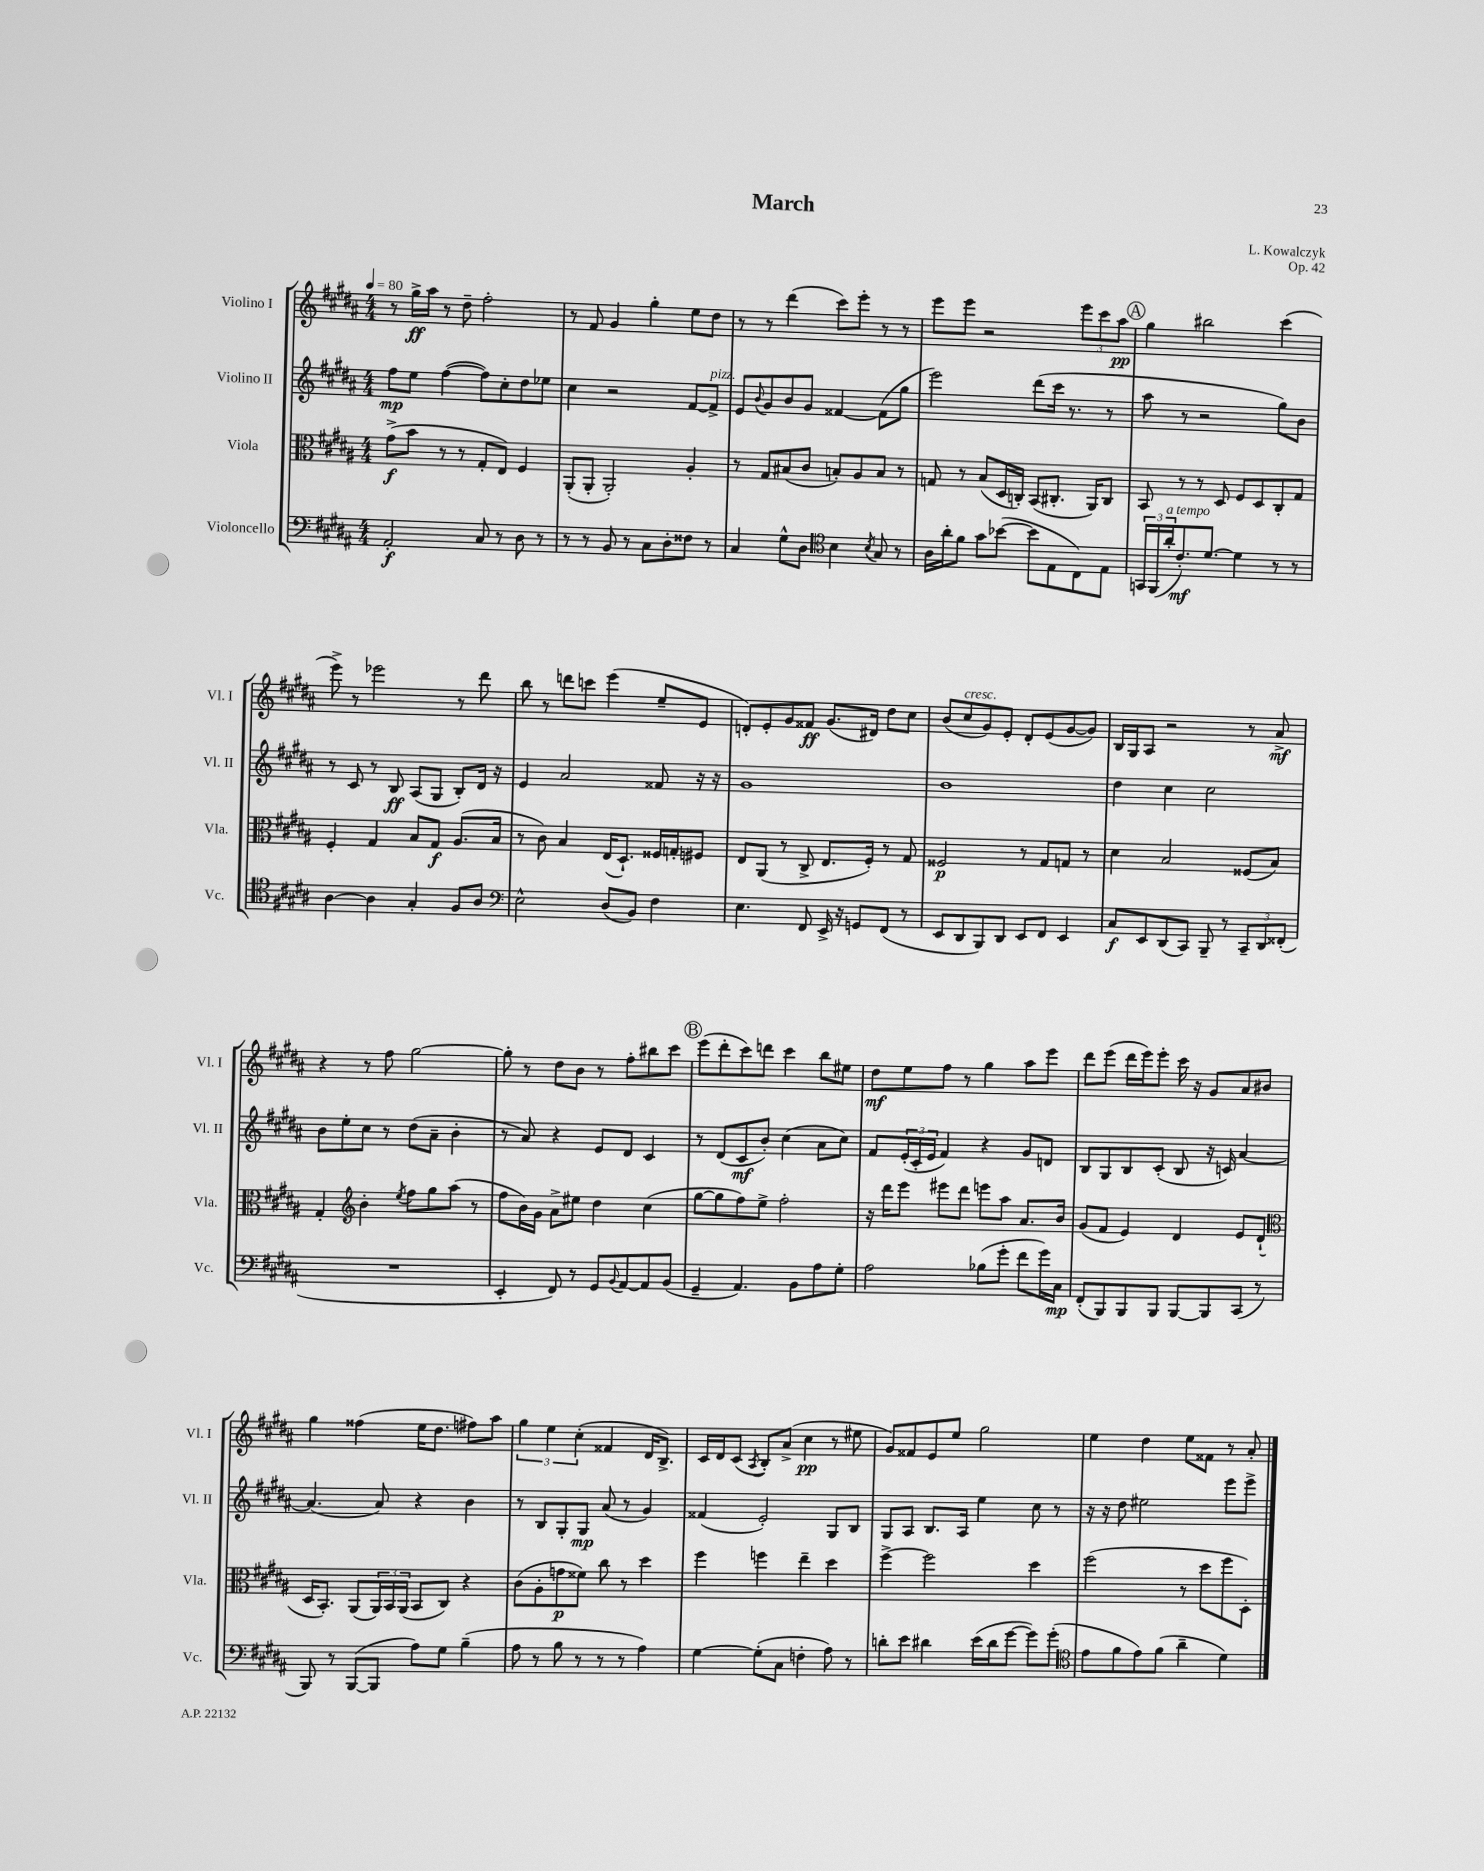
\header { title = "March" composer = "L. Kowalczyk" opus = "Op. 42" }
<<
\new StaffGroup <<
\new Staff = "s0" \with { instrumentName = "Violino I" shortInstrumentName = "Vl. I" } {
    \clef treble \key b \major \numericTimeSignature \time 4/4 \tempo 4 = 80
    r8 gis''16->\ff ais''16 r8 dis''8-- fis''2-. |
    r8 fis'8 gis'4 gis''4-. e''8 dis''8 |
    r8 r8 dis'''4( cis'''8) e'''8-. r8 r8 |
    e'''8 e'''8 r2 \tuplet 3/2 { e'''8 cis'''8 ais''8\pp } |
    \mark \markup { \circle "A" } gis''4 bis''2 cis'''4( |
    e'''8->) r8 ees'''2 r8 dis'''8 |
    b''8 r8 d'''8 c'''8 e'''4( e''8-- e'8 |
    d'8-.) e'8-. gis'8 fisis'8\ff gis'8.( dis'16) dis''8 cis''8 |
    b'8( cis''8^\markup { \italic "cresc." } gis'8) e'8-. dis'8-. e'8( gis'8~ gis'8) |
    b16 gis16 ais8 r2 r8 ais'8->\mf |
    r4 r8 fis''8 gis''2~ |
    gis''8-. r8 dis''8 b'8 r8 fis''8-. bis''8 cis'''8 |
    \mark \markup { \circle "B" } e'''8( dis'''8-. cis'''8) d'''8 cis'''4 b''8 eis''8 |
    dis''8\mf e''8 fis''8 r8 gis''4 ais''8 e'''8 |
    dis'''8 e'''8( dis'''16 e'''16) e'''8-. cis'''16 r16 gis'8 ais'8 bis'8 |
    gis''4 fisis''4( e''16 dis''8. fis''8) ais''8 |
    \tuplet 3/2 { gis''4 e''4 cis''4-.( } fisis'4 dis'16 b8.->) |
    cis'16 dis'16 cis'8( \acciaccatura { ais8 } b8-.) ais'8->( cis''4\pp r8 eis''8 |
    gis'8) fisis'8 e'8 e''8 gis''2 |
    e''4 dis''4 e''8 fisis'8 r8 ais'8-. \bar "|." |
}
\new Staff = "s1" \with { instrumentName = "Violino II" shortInstrumentName = "Vl. II" } {
    \clef treble \key b \major \numericTimeSignature \time 4/4
    fis''8\mp e''8 fis''4~( fis''8) cis''8-. dis''8 ees''8 |
    cis''4 r2 fis'8~ fis'8->^\markup { \italic "pizz." } |
    e'8 \appoggiatura { b'8 } gis'8 b'8 gis'8 fisis'4~ fisis'8( gis''8 |
    e'''2) dis'''8( cis'''16 r8. r8 |
    \mark \markup { \circle "A" } ais''8 r8 r2 gis''8) b'8 |
    r8 cis'8 r8 b8\ff ais8( gis8 b8-.) dis'16 r16 |
    e'4 ais'2 fisis'8 r16 r16 |
    gis'1 |
    b'1 |
    dis''4 cis''4 cis''2 |
    b'8 e''8-. cis''8 r8 dis''8( ais'8-- b'4-. |
    r8 ais'8) r4 e'8 dis'8 cis'4 |
    \mark \markup { \circle "B" } r8 dis'8( cis'8\mf b'8-.) cis''4( ais'8 cis''8) |
    fis'8 \tuplet 3/2 { e'16-.( cis'16-. e'16 } fis'4) r4 gis'8 d'8 |
    b8 gis8 b8 cis'8-.( b8 r16 c'16) ais'4~ |
    ais'4.( ais'8) r4 b'4 |
    r8 b8 gis8-. gis8\mp ais'8( r8 gis'4) |
    fisis'4( e'2-.) gis8 b8 |
    gis8 ais8 b8. ais16 e''4 cis''8 r8 |
    r16 r16 dis''8 eis''2 e'''8 e'''8-> \bar "|." |
}
\new Staff = "s2" \with { instrumentName = "Viola" shortInstrumentName = "Vla." } {
    \clef alto \key b \major \numericTimeSignature \time 4/4
    gis'8->\f( b'8 r8 r8 gis8-. e8) fis4 |
    ais,8-.( ais,8-. ais,2-.) ais4-. |
    r8 gis8 bis8( cis'8 b8-.) ais8 b8 r8 |
    g8 r8 b8( dis16 c16-.) b,8( cis8.-. ais,16) cis8 |
    \mark \markup { \circle "A" } b,8 r8 r8 dis8 fis8 dis8 cis8-. gis8 |
    fis4-. gis4 b8 gis8\f ais8.( b16 |
    r8 cis'8) b4 e16( dis8.-!) fisis16 g16-. fis8 |
    e8 ais,8( r8 cis8-> e8. fis16-.) r8 gis8 |
    fisis2\p r8 gis8 g8 r8 |
    dis'4 b2 fisis8( b8) |
    gis4-. \clef treble b'4-. \acciaccatura { e''8 } fis''8 gis''8 ais''8( r8 |
    fis''8 b'16) gis'16 ais'8-> eis''8 dis''4 cis''4( |
    \mark \markup { \circle "B" } gis''8~ gis''8 fis''8) e''8-> fis''2-. |
    r16 dis'''16 e'''8 eis'''8 dis'''8 e'''8 ais''8 ais'8. b'16 |
    gis'8( fis'8 e'4) dis'4 e'8 dis'8-!( |
    \clef alto dis16 b,8.-.) ais,8( \tuplet 3/2 { ais,16) b,16 ais,16( } b,8 cis8) r4 |
    cis'8( ais8-. g'8\p fisis'8) cis''8 r8 dis''4 |
    fis''4 f''4 e''4-- dis''4 |
    fis''4~-> fis''2 dis''4 |
    fis''2( r8 dis''8 fis''8 dis8-.) \bar "|." |
}
\new Staff = "s3" \with { instrumentName = "Violoncello" shortInstrumentName = "Vc." } {
    \clef bass \key b \major \numericTimeSignature \time 4/4
    ais,2-.\f cis8 r8 dis8 r8 |
    r8 r8 b,8 r8 cis8 dis8-. fisis8 r8 |
    cis4 gis8-^ dis8 \clef tenor b4 \acciaccatura { b8 } gis8 r8 |
    ais16 ais'16-. fis'8 gis'8 bes'8~( bes'8 e8 cis8) e8 |
    \mark \markup { \circle "A" } \tuplet 3/2 { g,16 fis,16( ais'16-.^\markup { \italic "a tempo" } } cis'8.-.\mf) dis'8.~ dis'4 r8 r8 |
    ais4~ ais4 gis4-. fis8 ais8 |
    \clef bass e2-^ dis8( b,8) fis4 |
    e4. fis,8 e,16-> r16 g,8 fis,8( r8 |
    e,8 dis,8 b,,8) dis,8 e,8 fis,8 e,4 |
    cis8\f e,8 dis,8( cis,8) b,,8-- r8 \tuplet 3/2 { cis,8-- dis,8 fisis,8-.( } |
    R1 |
    e,4-. fis,8) r8 gis,8 \appoggiatura { b,8 } ais,8~ ais,8 b,8( |
    \mark \markup { \circle "B" } gis,4-- ais,4.) b,8 ais8 gis8-. |
    ais2 bes8( gis'8-. fis'8 gis'16) cis16\mp |
    fis,8-.( b,,8) b,,8 b,,8 b,,8~ b,,8 cis,8( r8 |
    b,,8) r8 b,,8~( b,,8 ais8) gis8 b4--( |
    ais8 r8 b8 r8 r8 r8 ais4) |
    gis4~ gis8-.( cis8 f4-. ais8) r8 |
    d'8-. e'8 dis'4 e'16( dis'16 gis'8~ gis'8) gis'8-.( |
    \clef tenor e'8 fis'8 e'8) fis'8( ais'4-- dis'4) \bar "|." |
}
>>
>>
\layout { \context { \Score \remove "Bar_number_engraver" } }
